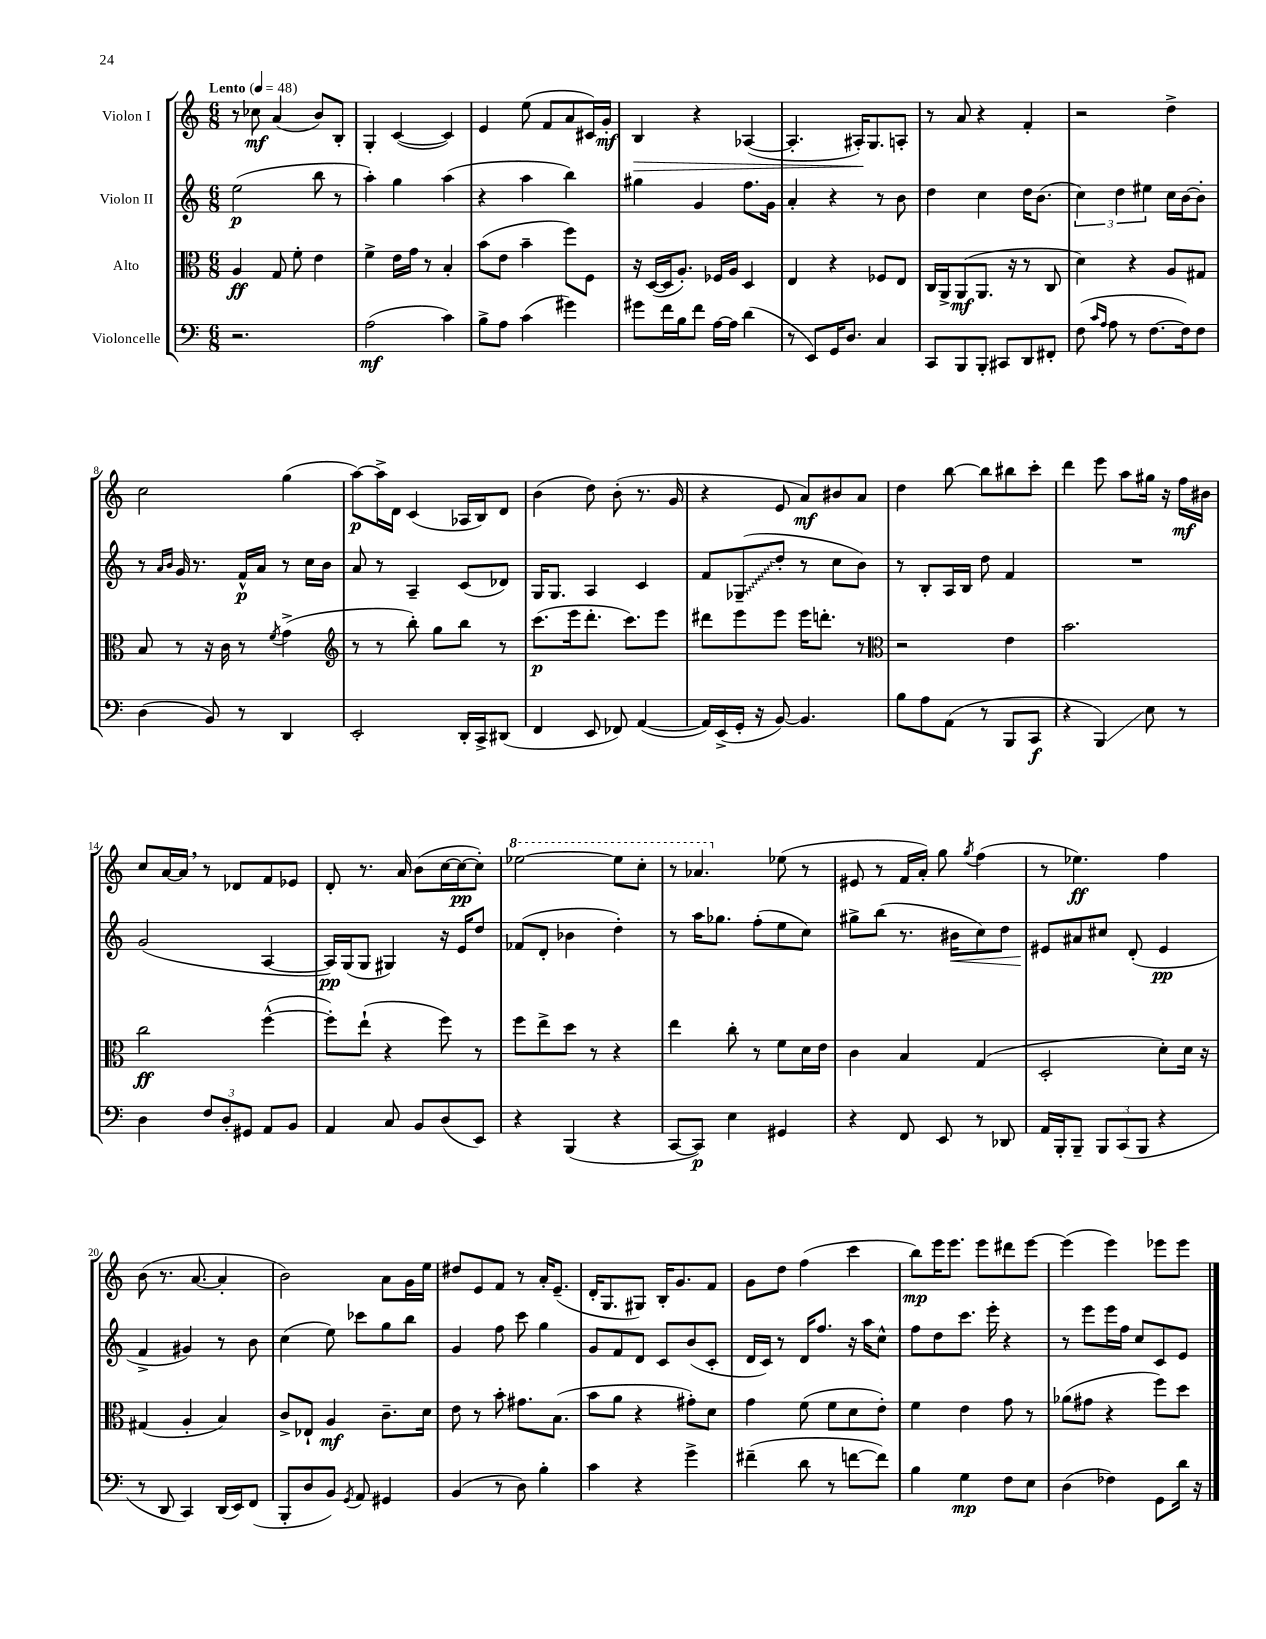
<<
\new StaffGroup <<
\new Staff = "s0" \with { instrumentName = "Violon I" } {
    \clef treble \key c \major \numericTimeSignature \time 6/8 \tempo "Lento" 4 = 48
    \autoBeamOff r8 ces''8\mf a'4( b'8[) b8]-. |
    g4-. c'4~( c'4) |
    e'4 e''8( f'8[ a'8 cis'16) g'16]-.\mf |
    b4\> r4 aes4~( |
    aes4.-. ais16[-.\!) g8. a8]-. |
    r8 a'8 r4 f'4-. |
    r2 d''4-> |
    c''2 g''4( |
    a''8[~\p) a''16-> d'16] c'4( aes16[ b16) d'8] |
    b'4( d''8) b'8-.( r8. g'16 |
    r4 e'8 a'8[\mf) bis'8 a'8] |
    d''4 b''8~ b''8[ bis''8 c'''8]-. |
    d'''4 e'''8 a''8[ gis''16] r16 f''16[\mf bis'16] |
    c''8[ a'16~ a'16] \breathe r8 des'8[ f'8 ees'8] |
    d'8-. r8. a'16 b'8[( c''16~ c''16~\pp c''8]-.) |
    \ottava #1 ees'''2~ ees'''8[ c'''8]-. |
    r8 aes''4. \ottava #0 ees''8( r8 |
    eis'8 r8 f'16[ a'16]-.) g''8 \acciaccatura { g''8 } f''4( |
    r8 ees''4.\ff) f''4 |
    b'8( r8. a'8.~ a'4-. |
    b'2) a'8[ g'16 e''16] |
    dis''8[ e'8 f'8] r8 a'16[-. e'8.]--( |
    d'16[-. g8. gis8]) b16[-. g'8. f'8] |
    g'8[ d''8] f''4( c'''4 |
    b''8[\mp) e'''16 e'''8.] e'''8[ dis'''8 e'''8]~ |
    e'''4( e'''4) ees'''8[ ees'''8] \bar "|." |
}
\new Staff = "s1" \with { instrumentName = "Violon II" } {
    \clef treble \key c \major \numericTimeSignature \time 6/8
    \autoBeamOff e''2\p( b''8 r8 |
    a''4-.) g''4 a''4( |
    r4 a''4 b''4) |
    gis''4 g'4 f''8.[ g'16] |
    a'4-. r4 r8 b'8 |
    d''4 c''4 d''16[ b'8.]( |
    \tuplet 3/2 { c''4) d''4 eis''4 } c''16[ b'16~ b'8]-. |
    r8 \grace { a'16[ b'16] } g'16 r8. f'16[-^\p a'16] r8 c''16[ b'16] |
    a'8 r8 a4-- c'8[( des'8]) |
    g16[ g8.] a4 c'4 |
    f'8[ \once \override Glissando.style = #'zigzag ges8--\glissando( d''8]-. r8 c''8[ b'8]) |
    r8 b8[-. a16 b16] d''8 f'4 |
    R2. |
    g'2( a4~ |
    a16[\pp) g16( g8] gis4) r16 e'16[ d''8] |
    fes'8[( d'8]-. bes'4 d''4-.) |
    r8 a''16[ ges''8.] f''8[-.( e''8 c''8]) |
    gis''8[-> b''8]( r8. bis'16[\< c''8) d''8] |
    eis'8[\! ais'8 cis''8] d'8-.( eis'4\pp |
    f'4-> gis'4) r8 b'8 |
    c''4( e''8) ces'''8[ g''8 b''8] |
    g'4 f''8 c'''8 g''4 |
    g'8[ f'8 d'8] c'8[ b'8( c'8]-. |
    d'16[ c'16]) r8 d'16[ f''8.] r16 a''16[ c''8]-^ |
    f''8[ d''8 c'''8.] e'''16-. r4 |
    r8 e'''8[ e'''16 f''16] c''8[ c'8 e'8] \bar "|." |
}
\new Staff = "s2" \with { instrumentName = "Alto" } {
    \clef alto \key c \major \numericTimeSignature \time 6/8
    \autoBeamOff a4\ff g8 f'8-. e'4 |
    f'4-> e'16[ g'16] r8 b4-. |
    b'8[( e'8] b'4-- f''8[) f8] |
    r16 d16[~( d16 a8.]-.) fes16[ a16] d4 |
    e4 r4 fes8[ e8] |
    c16[ a,16-> a,8\mf( a,8.] r16 r8 c8 |
    d'4) r4 a8[ gis8] |
    b8 r8 r16 c'16 r8 \acciaccatura { f'8 } g'4->( |
    \clef treble r8 r8 b''8-.) g''8[ b''8] r8 |
    c'''8.[\p( e'''16 d'''8.]-. c'''8.[) e'''8] |
    dis'''8[ e'''8 e'''8] e'''16[ d'''8.]-. r8 |
    \clef alto r2 e'4 |
    b'2. |
    c''2\ff f''4~-^( |
    f''8[-.) e''8]-!( r4 f''8) r8 |
    f''8[ e''8-> d''8] r8 r4 |
    e''4 c''8-. r8 f'8[ d'16 e'16] |
    c'4 b4 g4( |
    d2-. d'8[-.) d'16] r16 |
    gis4( a4-. b4) |
    c'8[-> ees8]-! a4\mf c'8.[-- d'16] |
    e'8 r8 b'8-. gis'8.[ b8.]( |
    b'8[ a'8] r4 gis'8[-.) d'8] |
    g'4 f'8( f'8[ d'8 e'8]-.) |
    f'4 e'4 g'8 r8 |
    aes'8[( gis'8] r4 f''8[) d''8] \bar "|." |
}
\new Staff = "s3" \with { instrumentName = "Violoncelle" } {
    \clef bass \key c \major \numericTimeSignature \time 6/8
    \autoBeamOff r2. |
    a2\mf( c'4) |
    b8[-> a8] c'4( gis'4) |
    gis'8[ f'16 b16 f'8] a16[~ a16] d'4( |
    r8 e,8[) g,16 d8.] c4 |
    c,8[ b,,8 b,,8]-. cis,8[ d,8 fis,8]-. |
    f8( \grace { c'16[ a16] } a8 r8 f8.[~ f16) f8] |
    d4( b,8) r8 d,4 |
    e,2-. d,16[-. c,16-> dis,8]( |
    f,4 e,8 fes,8) a,4~( |
    a,16[) e,16->( g,16]-. r16 b,8~) b,4. |
    b8[ a8 a,8]( r8 b,,8[ c,8]\f |
    r4 b,,4\glissando) e8 r8 |
    d4 \tuplet 3/2 { f8[ d8-. gis,8] } a,8[ b,8] |
    a,4 c8 b,8[ d8( e,8]) |
    r4 b,,4( r4 |
    c,8[~ c,8]\p) e4 gis,4 |
    r4 f,8 e,8 r8 des,8 |
    a,16[ b,,16-. b,,8]-- \tuplet 3/2 { b,,8[ c,8( b,,8] } r4 |
    r8 d,8 c,4) d,16[( e,16) f,8]( |
    b,,8[-. d8 b,8]) \acciaccatura { g,8 } a,8 gis,4 |
    b,4( r8 d8) b4-. |
    c'4 r4 g'4-> |
    fis'4--( d'8 r8 f'8[~ f'8]) |
    b4 g4\mp f8[ e8] |
    d4( fes4) g,8[ d'16] r16 \bar "|." |
}
>>
>>
